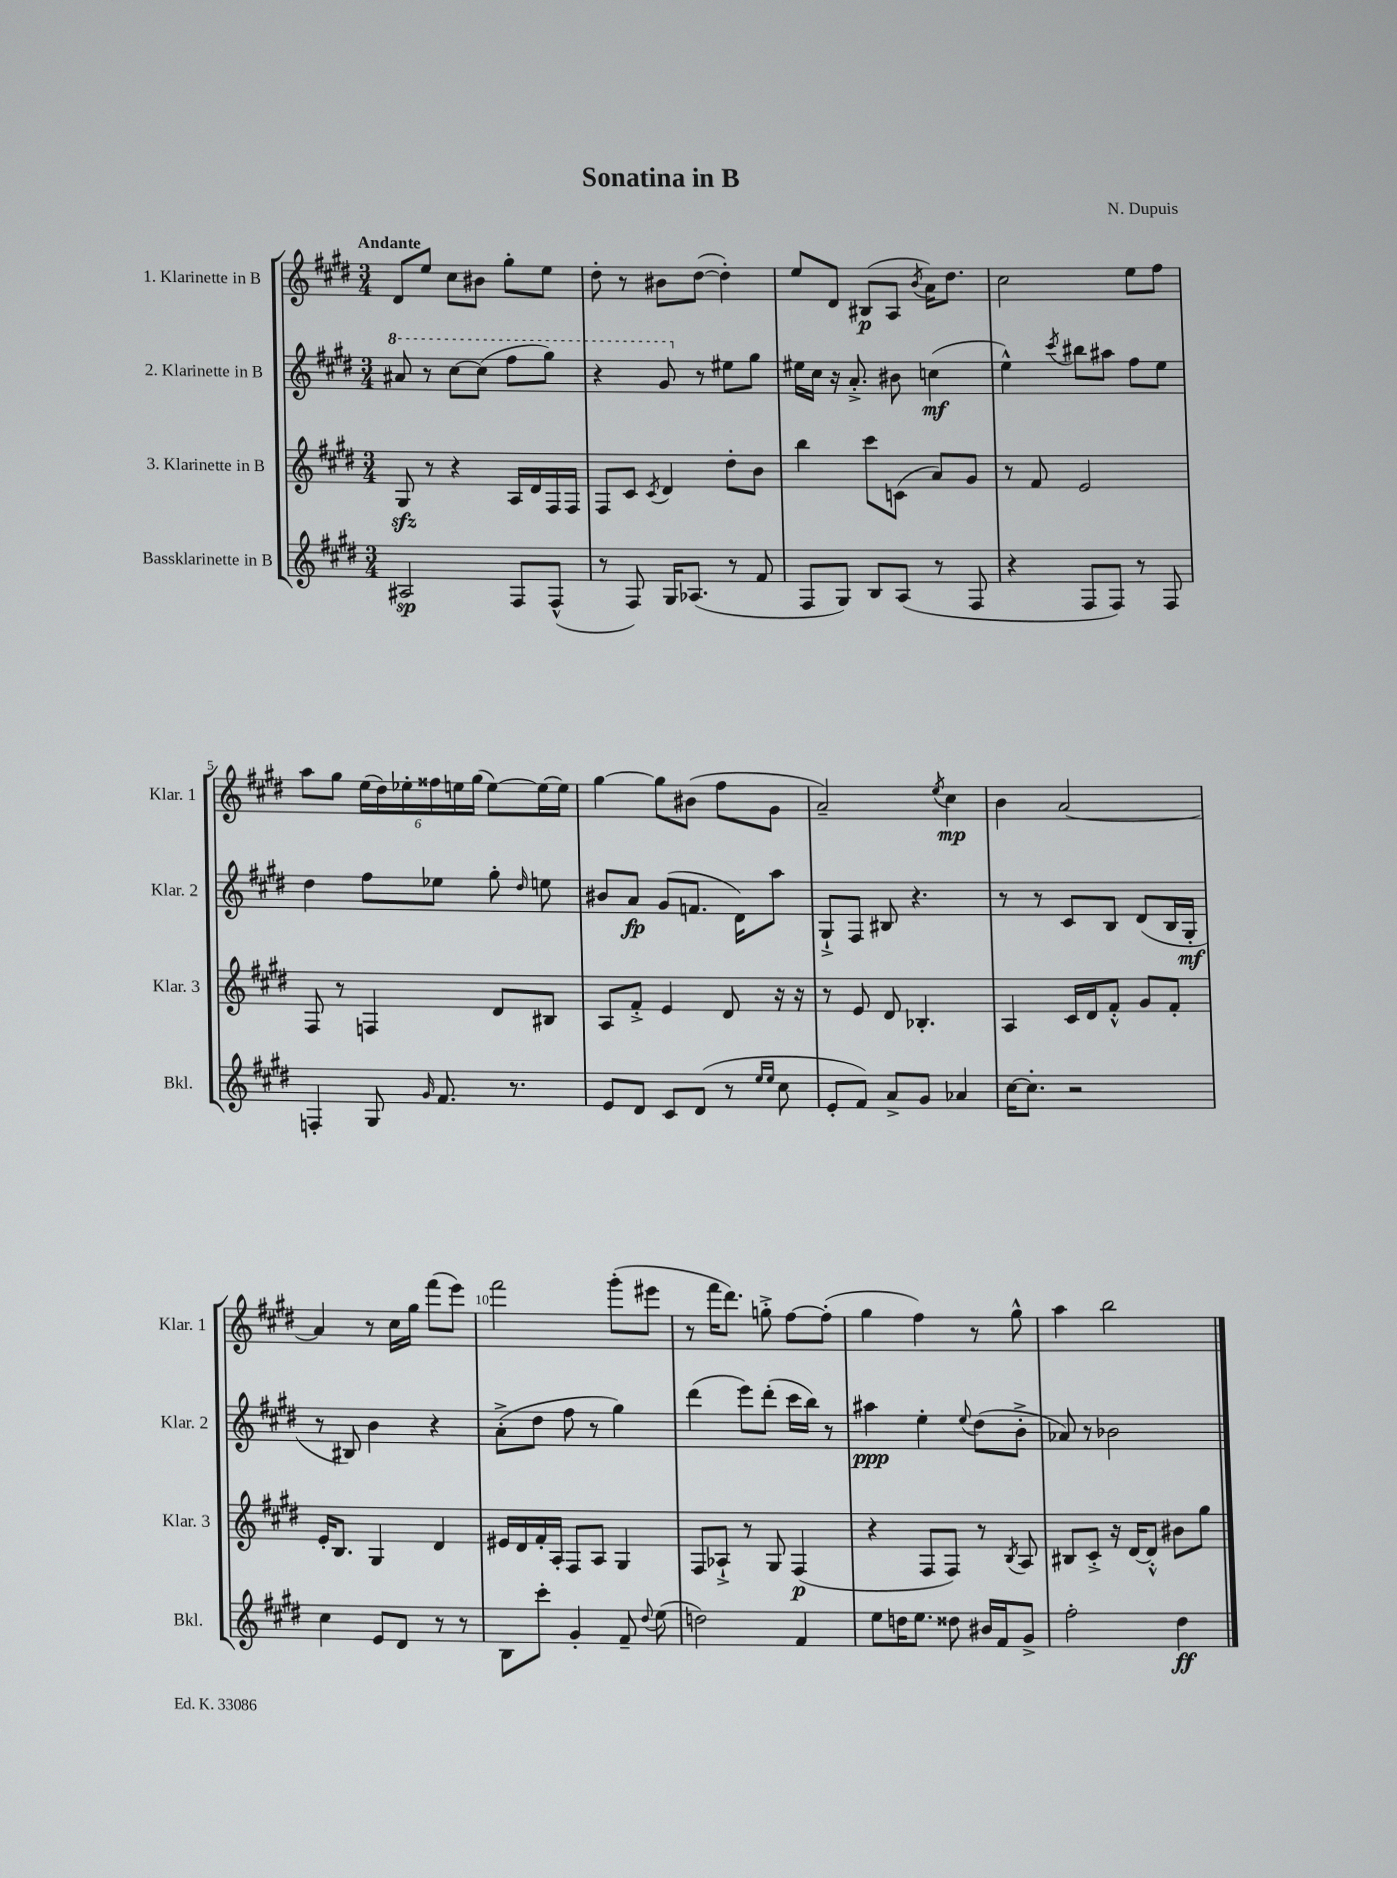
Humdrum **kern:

**kern	**kern	**kern	**kern
*staff4	*staff3	*staff2	*staff1
*clefG2	*clefG2	*clefG2	*clefG2
*k[f#c#g#d#]	*k[f#c#g#d#]	*k[f#c#g#d#]	*k[f#c#g#d#]
*M3/4	*M3/4	*M3/4	*M3/4
2A#/	8G#/	8aa#/	8d#/L
.	8r	8r	8ee/J
.	4r	[8ccc#\L	8cc#\L
.	.	(8ccc#\]J	8b#\J
8F#/L	16A/LL	8fff#\L	8gg#'\L
.	16d#/	.	.
(8F#^^/J	16F#/	8ggg#\J)	8ee\J
.	16F#/JJ	.	.
=	=	=	=
8r	8F#/L	4r	8dd#'\
8F#/)	8c#/J	.	8r
.	8qc#/	.	.
16G#/LK	4d#/	8gg#/	8b#\L
(8.A-/J	.	.	.
.	.	8r	([8dd#\J
8r	8dd#'\L	8ee#\L	4dd#'\])
8f#/	8b\J	8gg#\J	.
=	=	=	=
8F#/L	4bb\	16ee#\LL	8ee/L
.	.	16cc#\JJ	.
8G#/J)	.	16r	8d#/J
.	.	8.a'^/	.
8B/L	8ccc#\L	.	(8B#/L
(8A/J	(8c\J	8b#\	8A/J
.	.	.	8qb/
8r	8a/L)	(4cc\	16a\LK)
.	.	.	8.dd#\J
8F#/	8g#/J	.	.
=	=	=	=
4r	8r	4ee^^\)	2cc#\
.	8f#/	.	.
.	.	8qccc#/	.
8F#/L	2e/	8bb#\L	.
8F#/J)	.	8aa#\J	.
8r	.	8ff#\L	8ee\L
8F#/	.	8ee\J	8ff#\J
=	=	=	=
4F'/	8F#/	4dd#\	8aa\L
.	8r	.	8gg#\J
8G#/	4F/	8ff#\L	(24ee\LL
.	.	.	24dd#\)
.	.	.	24ee-'\
16qqg#/	.	.	.
8.f#/	.	8ee-\J	24ff##\
.	.	.	24ee\
.	.	.	(24gg#\JJ
.	8d#/L	8gg#'\	[8ee\L)
8.r	.	.	.
.	.	16qqdd#/	.
.	8B#/J	8ee\	16ee\_L
.	.	.	16ee\]JJ
=	=	=	=
8e/L	8A/L	8b#/L	[4gg#\
8d#/J	8f#'^/J	8a/J	.
8c#/L	4e/	(8g#/L	8gg#\]L
(8d#/J	.	8.f/J	(8b#\J
8r	8d#/	.	8ff#\L
.	.	16d#\LK)	.
16qqee/LL	.	.	.
16qqee/JJ	.	.	.
8cc#\	16r	8aa\J	8g#\J
.	16r	.	.
=	=	=	=
8e'/L	8r	8G#`^/L	2a~/)
8f#/J)	8e/	8F#/J	.
8a^/L	8d#/	8B#/	.
8g#/J	4.B-'/	4.r	.
.	.	.	8qee/
4a-/	.	.	4cc#\
=	=	=	=
[16cc#\LK	4A/	8r	4b\
8.cc#'\]J	.	.	.
.	.	8r	.
2r	16c#/LL	8c#/L	[2a/
.	16d#/J	.	.
.	8f#'^^/J	8B/J	.
.	8g#/L	(8d#/L	.
.	8f#'/J	16B/L	.
.	.	16G#'/JJ	.
=	=	=	=
4cc#\	16e'/LK	8r	4a/]
.	8.B/J	.	.
.	.	8B#/)	.
8e/L	4G#/	4b\	8r
8d#/J	.	.	16cc#\LL
.	.	.	16gg#\JJ
8r	4d#/	4r	(8fff#\L
8r	.	.	8eee\J)
=	=	=	=
8B\L	16e#/LL	(8a'^\L	2fff#\
.	16d#/	.	.
8ccc#'\J	16f#'/	8dd#\J	.
.	16A'/JJ	.	.
4g#'/	8F#/L	8ff#\	.
.	8A/J	8r	.
8f#~/	4G#/	4gg#\)	(8ggg#'\L
8qqdd#/	.	.	.
(8ee\	.	.	8eee#\J
=	=	=	=
2dd\)	8F#/L	(4ddd#\	8r
.	8A-`^/J	.	16fff#\LK
.	.	.	8.ddd#\J)
.	8r	8eee\L)	.
.	8G#/	(8ddd#'\J	8gg'^\
4f#/	(4F#/	16ccc#\LL	[8ff#\L
.	.	16bb\JJ)	.
.	.	8r	(8ff#'\]J
=	=	=	=
8ee\L	4r	4aa#\	4gg#\
16dd\K	.	.	.
8.ee\J	.	.	.
.	8F#/L	4ee'\	4ff#\)
8dd##\	8F#/J)	.	.
.	.	8qqee/	.
16b#/LL	8r	(8dd#\L	8r
16f#/J	.	.	.
.	8qB/	.	.
8g#^/J	8A/	8b'^\J	8gg#^^\
=	=	=	=
2ff#'\	8B#/L	8a-/)	4aa\
.	8c#'^/J	8r	.
.	16r	2b-\	2bb\
.	[16d#/LK	.	.
.	8d#'^^/]J	.	.
4dd#\	8b#\L	.	.
.	8gg#\J	.	.
==	==	==	==
*-	*-	*-	*-
